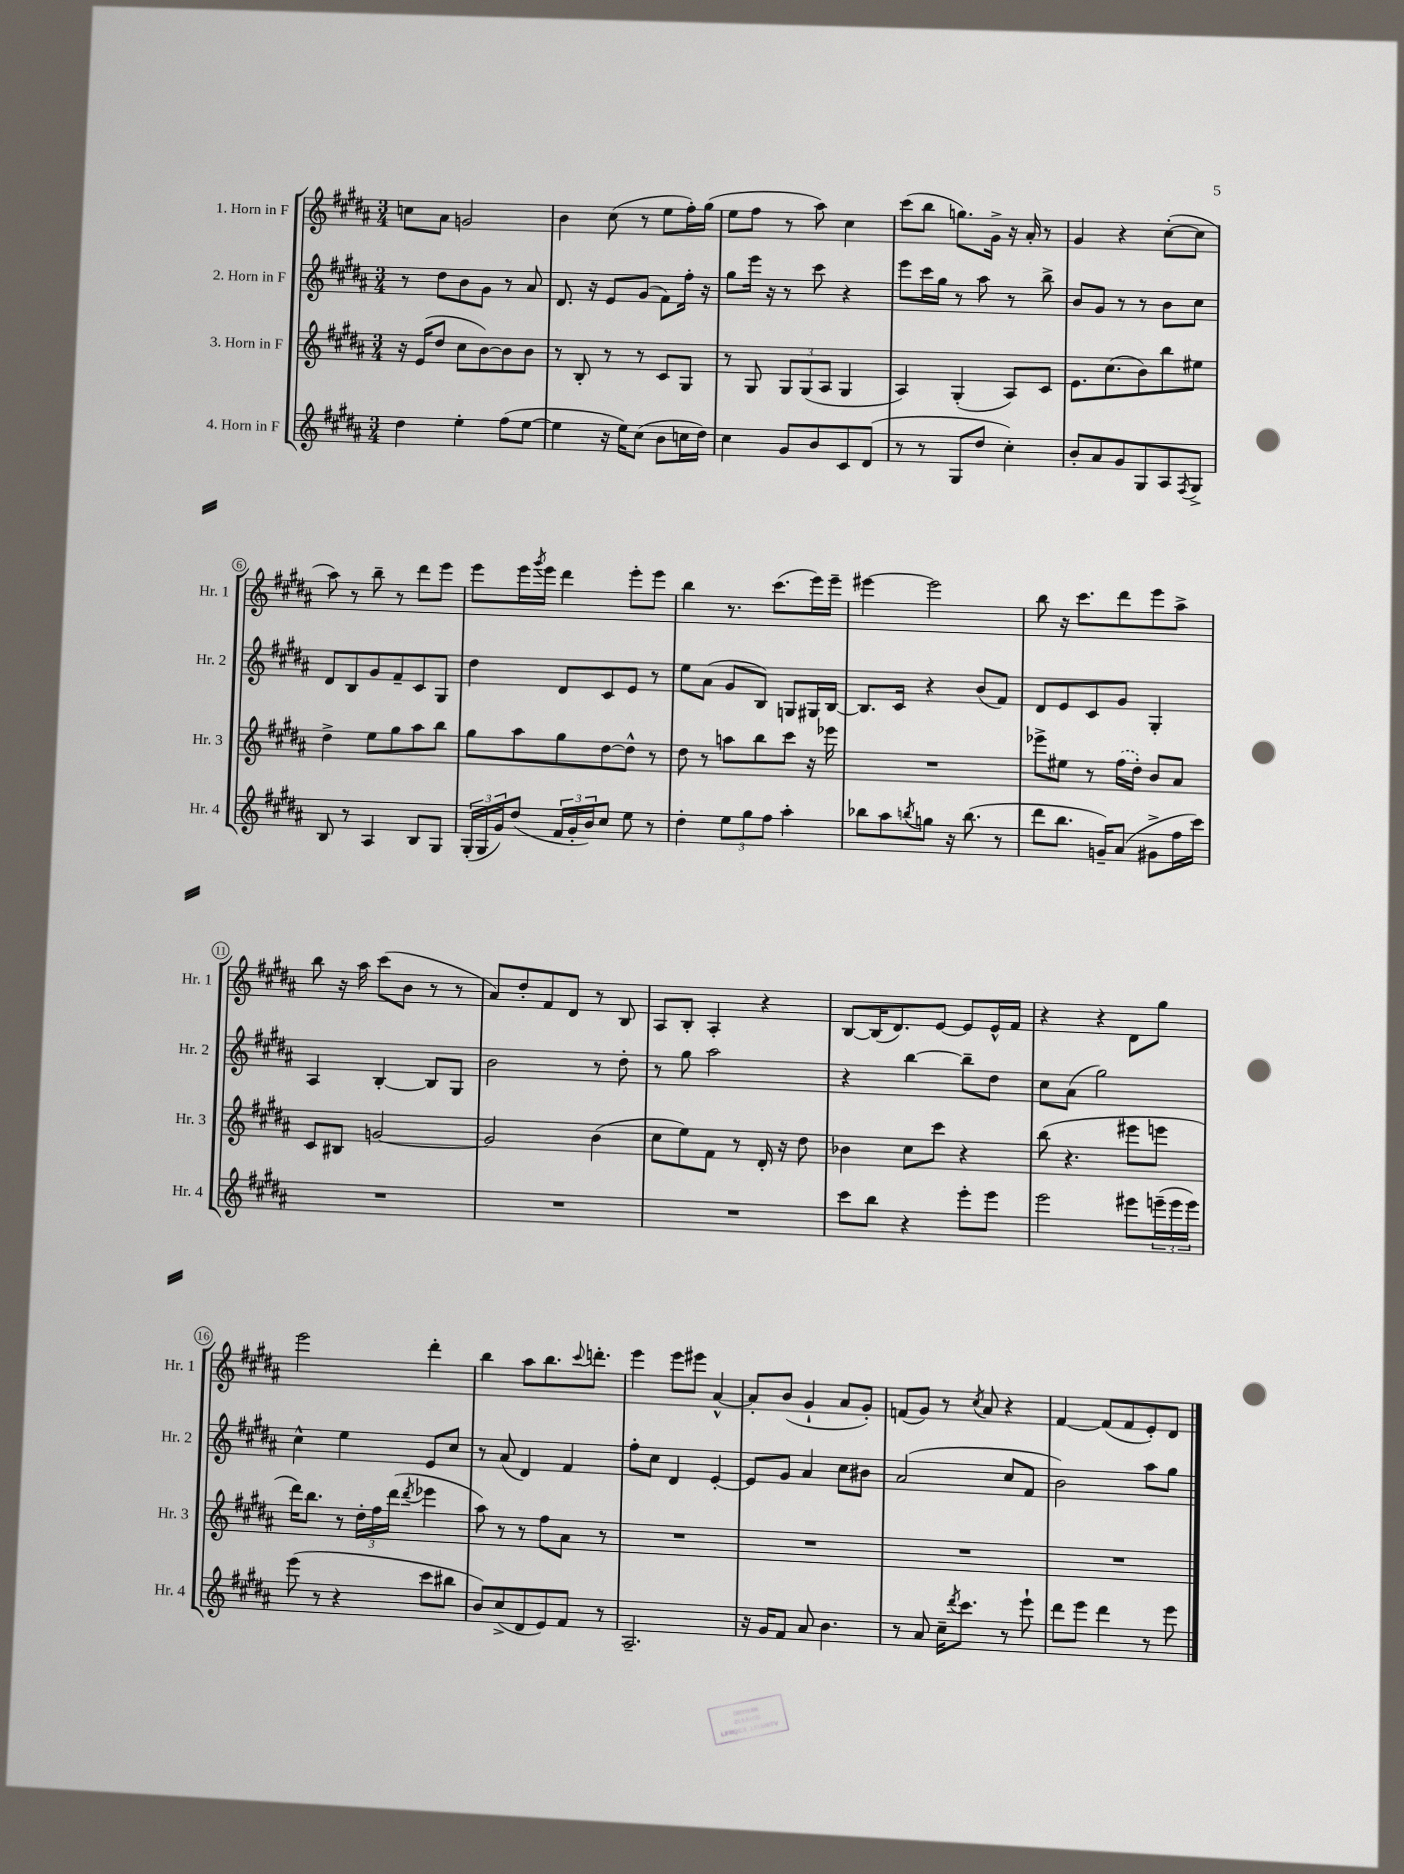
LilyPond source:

<<
\new StaffGroup <<
\new Staff = "s0" \with { instrumentName = "1. Horn in F" shortInstrumentName = "Hr. 1" } {
    \clef treble \key b \major \numericTimeSignature \time 3/4
    c''8 ais'8 g'2 |
    b'4 cis''8( r8 e''8 fis''16-.) gis''16( |
    e''8 fis''8 r8 ais''8) cis''4 |
    cis'''8( b''8 g''8.) gis'16-> r16 ais'16-. r8 |
    gis'4 r4 cis''8~-.( cis''8 |
    ais''8) r8 b''8-- r8 dis'''8 e'''8 |
    e'''8 e'''16 \acciaccatura { gis'''8 } e'''16 dis'''4 e'''8-. e'''8 |
    b''4 r8. cis'''8.( e'''16) e'''16-- |
    eis'''4~ eis'''2 |
    b''8 r16 cis'''8. dis'''8 e'''8 ais''8-> |
    b''8 r16 ais''16 cis'''8( b'8 r8 r8 |
    ais'8) dis''8-. fis'8 dis'8 r8 b8 |
    ais8 b8-. ais4-. r4 |
    b8~ b16( dis'8.) e'8~ e'8 e'16-^ fis'16 |
    r4 r4 dis'8 gis''8 |
    e'''2 dis'''4-. |
    b''4 ais''8 b''8. \appoggiatura { cis'''8 } d'''8.-. |
    e'''4 e'''8 eis'''8 ais'4~-^ |
    ais'8-. b'8( gis'4-! ais'8 gis'8-.) |
    f'8( gis'8) r8 \acciaccatura { cis''8 } ais'8 r4 |
    fis'4~ fis'8( fis'8 e'8-.) dis'8 \bar "|." |
}
\new Staff = "s1" \with { instrumentName = "2. Horn in F" shortInstrumentName = "Hr. 2" } {
    \clef treble \key b \major \numericTimeSignature \time 3/4
    r8 dis''8 b'8 gis'8 r8 ais'8 |
    dis'8. r16 e'8 gis'8( fis'8) fis''16-. r16 |
    gis''8 e'''16 r16 r8 cis'''8 r4 |
    e'''8 cis'''16 gis''16 r8 ais''8 r8 b''8-> |
    b'8 gis'8 r8 r8 b'8 cis''8 |
    dis'8 b8 gis'8 fis'8-- cis'8 gis8 |
    dis''4 dis'8 cis'8 e'8 r8 |
    e''8 ais'8( gis'8 b8) g8 gis16 b16~ |
    b8. cis'16 r4 b'8( fis'8) |
    dis'8 e'8 cis'8 gis'8 gis4-. |
    ais4 b4~-. b8 gis8 |
    b'2 r8 dis''8-. |
    r8 gis''8 ais''2 |
    r4 b''4~ b''8-- dis''8 |
    cis''8 ais'8( gis''2) |
    cis''4-^ e''4 e'8 cis''8 |
    r8 ais'8( dis'4) fis'4 |
    fis''8-. cis''8 dis'4 e'4~-. |
    e'8 gis'8 ais'4 cis''8 bis'8 |
    ais'2( cis''8 fis'8 |
    b'2) ais''8 gis''8 \bar "|." |
}
\new Staff = "s2" \with { instrumentName = "3. Horn in F" shortInstrumentName = "Hr. 3" } {
    \clef treble \key b \major \numericTimeSignature \time 3/4
    r16 e'16( dis''8 cis''8 b'8~) b'8 b'8 |
    r8 b8-. r8 r8 cis'8 gis8 |
    r8 gis8 \tuplet 3/2 { gis8 gis8( ais8 } gis4 |
    ais4) gis4-.( ais8) cis'8 |
    e'8. cis''8.( b'8) b''8 eis''8 |
    dis''4-> e''8 gis''8 ais''8 b''8 |
    gis''8 ais''8 gis''8 dis''8~ dis''8-^ r8 |
    dis''8 r8 a''8 b''8 cis'''8 r16 ees'''16 |
    R2. |
    ees'''8-> eis''8 r8 \once \slurDashed fis''16( dis''16-.) b'8 ais'8 |
    cis'8 bis8 g'2~ |
    g'2 b'4( |
    cis''8 e''8) fis'8 r8 dis'16-. r16 dis''8 |
    bes'4 cis''8 cis'''8 r4 |
    b''8( r4. eis'''8 e'''8 |
    dis'''16) b''8. r8 \tuplet 3/2 { dis''16-. fis''16 dis'''16( } \acciaccatura { dis'''8 } ees'''4 |
    ais''8) r8 r8 fis''8 ais'8 r8 |
    R2. |
    R2. |
    R2. |
    R2. \bar "|." |
}
\new Staff = "s3" \with { instrumentName = "4. Horn in F" shortInstrumentName = "Hr. 4" } {
    \clef treble \key b \major \numericTimeSignature \time 3/4
    dis''4 e''4-. fis''8( e''8~ |
    e''4 r16 e''16) cis''8( b'8 c''16 dis''16) |
    cis''4 gis'8 b'8 cis'8 dis'8( |
    r8 r8 gis8 dis''8 cis''4-.) |
    b'8-. ais'8 gis'8 gis8 ais8 \acciaccatura { fis8 } gis8-> |
    b8 r8 ais4 b8 gis8 |
    \tuplet 3/2 { gis16-.( gis16 gis'16) } dis''8( \tuplet 3/2 { fis'16 gis'16-. b'16) } cis''8 e''8 r8 |
    dis''4-. \tuplet 3/2 { e''8 gis''8 fis''8 } ais''4-. |
    bes''8 ais''8 \acciaccatura { b''8 } g''8 r16 b''8.( r8 |
    dis'''8 b''8. g'16--) ais'8( gis'8-> fis''16 cis'''16) |
    R2. |
    R2. |
    R2. |
    cis'''8 b''8 r4 e'''8-. e'''8 |
    e'''2 eis'''8 \tuplet 3/2 { e'''16--( e'''16 e'''16) } |
    e'''8( r8 r4 cis'''8 bis''8 |
    b'8) cis''8->( dis'8 e'8) fis'8 r8 |
    ais2.-- |
    r16 gis'16 fis'8 ais'8 b'4. |
    r8 ais'8 cis''16-- \acciaccatura { dis'''8 } cis'''8. r8 e'''8-! |
    dis'''8 e'''8 dis'''4 r8 e'''8 \bar "|." |
}
>>
>>
\layout { \context { \Score \override BarNumber.stencil = #(make-stencil-circler 0.1 0.3 ly:text-interface::print) } }
